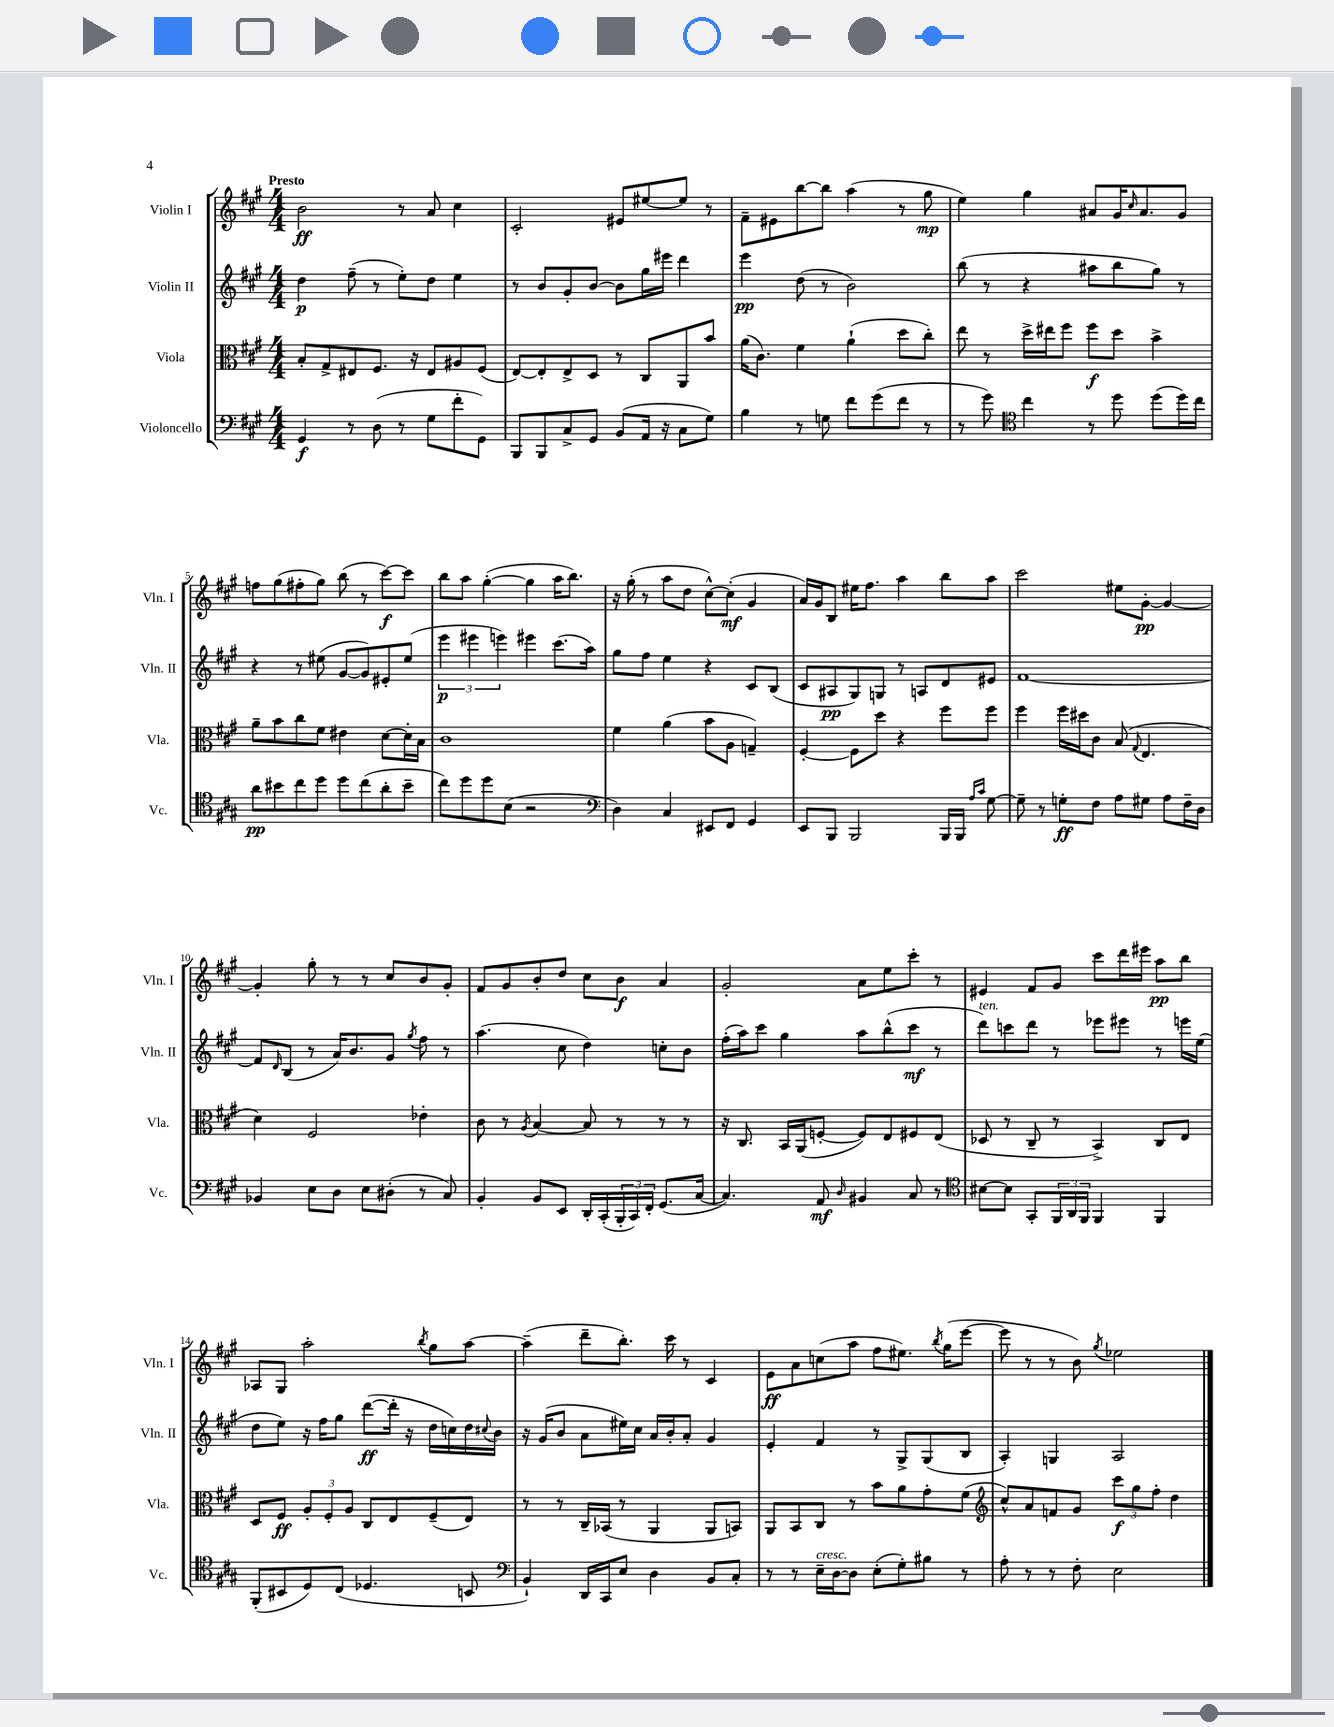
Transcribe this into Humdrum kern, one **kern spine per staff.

**kern	**kern	**kern	**kern
*staff4	*staff3	*staff2	*staff1
*clefF4	*clefC3	*clefG2	*clefG2
*k[f#c#g#]	*k[f#c#g#]	*k[f#c#g#]	*k[f#c#g#]
*M4/4	*M4/4	*M4/4	*M4/4
4GG#	8B'	4dd	2b
.	8G#^	.	.
8r	8E#	(8ff#~	.
(8D	8.F#	8r	.
8r	.	8ee')	8r
.	16r	.	.
8G#	8E#	8dd	8a
8f#'	8A#	4ee	4cc#
8GG#)	(8F#	.	.
=	=	=	=
8BBB	[8E)	8r	2c#'
8BBB	8E']	8b	.
8C#^	8E^	8g#'	.
8GG#	8D	[8b	.
(8BB	8r	8b]	8e#
16AA	8C#	16gg#	[8ee#
16r	.	16eee#	.
8C#	8AA	4ddd	8ee#]
8G#)	8b	.	8r
=	=	=	=
4B	(16a	4eee	8f#~
.	8.c#)	.	.
.	.	.	8e#
8r	4f#	(8dd	[8bb
8G	.	8r	8bb]
8f#	(4a`	2b)	(4aa
(8g#	.	.	.
8f#	8dd	.	8r
8r	8cc#')	.	8gg#
=	=	=	=
8r	8ee	(8bb	4ee)
8g#)	8r	8r	.
*clefC4	*	*	*
4cc#	16dd^	4r	4gg#
.	16ee#	.	.
.	8ff#	.	.
8r	8ff#	8aa#	8a#
8dd	8dd	8bb	16g#
.	.	.	16qqcc#
.	.	.	8.a#
(8dd	4b^	8gg#)	.
16dd)	.	8r	8g#
16cc#	.	.	.
=	=	=	=
8a	8a~	4r	8ff
8b#	8b	.	(8gg#
8cc#	8cc#	8r	8ff#'
8dd	8f#	(8ee#	8gg#)
8dd	4e#	[8g#	(8bb
(8cc#	.	8g#])	8r
8a'	[8d	8e#'	[8ccc#)
8b#~	16d']	(8ee#	8ccc#]
.	16B	.	.
=	=	=	=
8cc#)	1c#	6eee	8bb
8dd	.	.	8aa
.	.	6eee#	.
8dd	.	.	([4gg#'
.	.	6eee)	.
(8B	.	.	.
2r	.	4eee#	4gg#]
.	.	(8.ccc#	16aa
.	.	.	8.bb)
.	.	16aa)	.
=	=	=	=
*clefF4	*	*	*
4D)	4f#	8gg#	16r
.	.	.	(16gg#'
.	.	8ff#	8r
4C#	(4a	4ee	8aa
.	.	.	8dd
8EE#	8b	4r	[8cc#^^)
8FF#	8A	.	(8cc#']
4GG#	4G~)	8c#	4g#
.	.	(8B	.
=	=	=	=
8EE	[4F#'	8c#	16a)
.	.	.	16g#
8BBB	.	8A#	8B
2BBB	8F#]	8G#)	16ee#
.	.	.	8.ff#
.	8dd	8G	.
.	4r	8r	4aa
.	.	8A	.
16BBB	8ff#	8d	8bb
16BBB	.	.	.
16qqA	.	.	.
16qqc#	.	.	.
[8G#	8ff#	8e#	8aa
=	=	=	=
8G#~]	4ff#	[1f#	2ccc#
8r	.	.	.
8G'	16ff#	.	.
.	16dd#	.	.
8F#	8c#	.	.
8A	(8B	.	8ee#
.	8qqG#	.	.
8G#	4.E	.	[8g#'
8A	.	.	4g#_
16F#~	.	.	.
16D	.	.	.
=	=	=	=
4BB-	4d)	8f#]	4g#']
.	.	16qqd	.
.	.	(8B	.
8E	2F#	8r	8gg#'
8D	.	16a)	8r
.	.	8.b	.
8E	.	.	8r
(8D#'	.	8g#	8cc#
.	.	8qgg#	.
8r	4e-'	8ff#	8b
8C#)	.	8r	8g#'
=	=	=	=
4BB'	8c#	(4.aa	8f#
.	8r	.	8g#
.	8qA	.	.
8BB	[4B	.	8b'
8EE	.	8cc#	8dd
16DD'	8B]	4dd)	8cc#
(16CC#'	.	.	.
24BBB'	8r	.	8b
24CC#)	.	.	.
24FF#'	.	.	.
(8.GG#	8r	8cc'	4a
.	8r	8b	.
[16C#	.	.	.
=	=	=	=
4.C#])	16r	(16ff#'	2g#'
.	8.C#	16aa)	.
.	.	8ccc#	.
.	16BB	4gg#	.
.	(16AA	.	.
8AA	[8F'	.	.
16qqD	.	.	.
4BB#	8F])	8aa	8a
.	8E	(8bb^^	8ee
8C#	8F#	8ccc#	8ccc#'
8r	(8E	8r	8r
=	=	=	=
*clefC4	*	*	*
[8B#	8D-	8ddd)	4e#
8B#]	8r	8ccc	.
8GG#'	8C#~	8ddd	8f#
24FF#	8r	8r	8g#
24AA	.	.	.
24FF#	.	.	.
4FF#	4BB^)	8eee-	8ccc#
.	.	8eee#	16ddd
.	.	.	16eee#
4FF#	8C#	8r	8aa
.	8E	16eee	8bb
.	.	(16ee	.
=	=	=	=
(8FF#'	8D	8dd	8A-
8BB#	8F#	8ee)	8G#
8D)	12A'	16r	2aa'
.	.	16ff#	.
.	12F#'	.	.
(8C#	.	8gg#	.
.	12A	.	.
4.D-	8C#	([8ddd	.
.	8E	16ddd']	.
.	.	16r	.
.	.	.	8qbb
.	(8F#~	16dd	8gg#
.	.	16cc)	.
8BB	8E)	16dd	[8aa
.	.	8qqcc#	.
.	.	16b	.
=	=	=	=
*clefF4	*	*	*
4BB`)	8r	16r	(4aa~]
.	.	(16g#	.
.	8r	8b	.
16DD	16C#~	8a	8ddd~
16CC#	(16BB-	.	.
8E	8r	16ee#)	8.bb')
.	.	16cc#	.
4D	4AA	16a	.
.	.	16b'	16ccc#
.	.	8a'	8r
8BB	8AA	4g#	4c#
8C#'	8BB)	.	.
=	=	=	=
8r	8AA	4e'	8e
8r	8BB	.	8a
16E~	8C#	4f#	(8cc
[16D	.	.	.
8D]	8r	.	8aa
(8E'	8b	8r	8ff#
8G#')	8a	8G#^	8.ee#)
8B#	8g#'	(8G#	.
.	.	.	8qbb
.	.	.	(16gg#
8r	(8f#	8B	[8eee
=	=	=	=
*	*clefG2	*	*
8A'	8cc#^^)	4A')	8eee]
8r	8a	.	8r
8r	8f	4G	8r
8F#'	8g#	.	8b)
.	.	.	8qgg#
2E	12ccc#	2A	2ee-
.	12gg#	.	.
.	12ff#'	.	.
.	4dd	.	.
==	==	==	==
*-	*-	*-	*-
